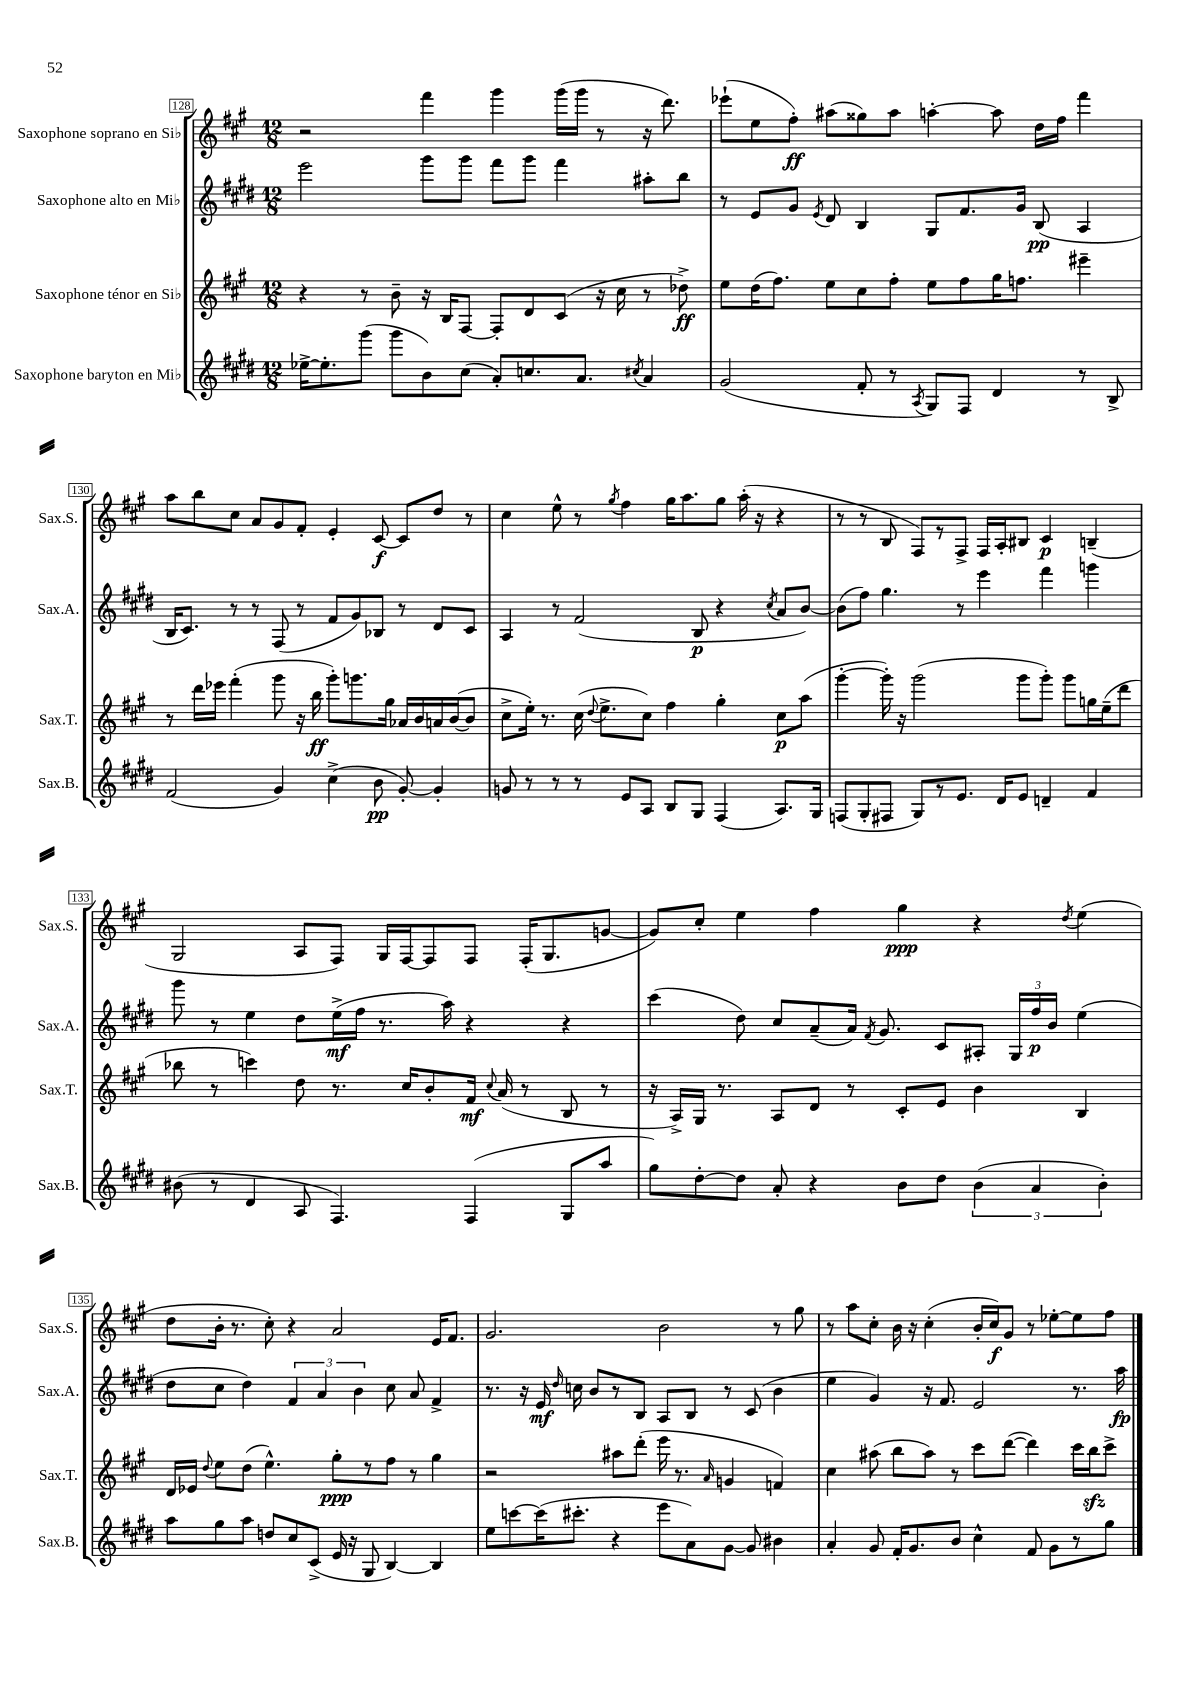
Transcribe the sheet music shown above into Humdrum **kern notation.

**kern	**kern	**kern	**kern
*staff4	*staff3	*staff2	*staff1
*clefG2	*clefG2	*clefG2	*clefG2
*k[f#c#g#d#]	*k[f#c#g#]	*k[f#c#g#d#]	*k[f#c#g#]
*M12/8	*M12/8	*M12/8	*M12/8
[16ee-^	4r	2eee	2r
8.ee-']	.	.	.
(8ggg#	8r	.	.
8ggg#	8b~	.	.
8b)	16r	8ggg#	4fff#
.	16B	.	.
(8cc#	[8F#	8ggg#	.
8a')	8F#']	8fff#	4ggg#
8.cc	8d	8ggg#	.
.	(8c#	4fff#	(16ggg#
8.a	.	.	16ggg#
.	16r	.	8r
.	16cc#	.	.
8qcc#	.	.	.
4a	8r	8aa#'	16r
.	.	.	8.ddd)
.	8dd-^)	8bb	.
=	=	=	=
(2g#	8ee	8r	(8eee-`
.	(16dd	8e	8ee
.	8.ff#)	.	.
.	.	8g#	8ff#')
.	.	8qe	.
.	8ee	8d#	(8aa#
8f#'	8cc#	4B	8gg##)
8r	8ff#'	.	8aa#
8qA	.	.	.
8G#)	8ee	8G#	[4aa'
8F#	8ff#	8.f#	.
4d#	16gg#	.	8aa]
.	8.ff	16g#	.
.	.	(8B	16dd
.	.	.	16ff#
8r	4eee#~	4A	4fff#
8B^	.	.	.
=	=	=	=
(2f#	8r	16B	8aa
.	.	8.c#)	.
.	16ddd	.	8bb
.	16eee-	.	.
.	(4fff#'	8r	8cc#
.	.	8r	8a
4g#)	8ggg#	(8F#	8g#
.	16r	8r	8f#'
.	16bb	.	.
(4cc#^	8ggg#')	8f#	4e'
.	8.ggg	8g#)	.
8b	.	8B-	[8c#
.	16gg#	.	.
[8g#')	16a-	8r	8c#]
.	16b	.	.
4g#']	16a	8d#	8dd
.	([16b	.	.
.	8b]	8c#	8r
=	=	=	=
8g	8cc#^	4A	4cc#
8r	16ee')	.	.
.	8.r	.	.
8r	.	8r	8ee^^
8r	(16cc#	(2f#	8r
.	8qqdd	.	.
.	8.ee^	.	.
.	.	.	8qgg#
8e	.	.	4ff#
8A	8cc#)	.	.
8B	4ff#	.	16gg#
.	.	.	8.aa
8G#	.	8B	.
(4F#	4gg#'	4r	8gg#
.	.	.	(16aa'
.	.	.	16r
.	.	8qcc#	.
8.A)	8cc#	8a	4r
.	(8aa	[8b)	.
16G#	.	.	.
=	=	=	=
(8F	[4ggg#'	(8b]	8r
8G#'	.	8ff#)	8r
8F#	16ggg#'])	4.gg#	8B
.	16r	.	.
8G#)	(2ggg#	.	8F#)
8r	.	.	8r
8.e	.	8r	8F#^
.	.	4eee	16F#
16d#	.	.	16A'
8e	8ggg#	.	8B#
4d~	8ggg#')	4fff#	4c#
.	8ggg#	.	.
4f#	16gg	4ggg	(4B~
.	(16ee~	.	.
.	8ddd	.	.
=	=	=	=
(8b#	8bb-	8ggg#	2G#
8r	8r	8r	.
4d#	4ccc)	4ee	.
8A	8dd	8dd#	8A
4.F#)	8.r	(16ee^	8F#)
.	.	16ff#	.
.	.	8.r	16G#
.	16cc#	.	[16F#
.	8b'	.	8F#]
.	.	16aa)	.
(4F#	16f#	4r	8F#
.	8qqcc#	.	.
.	(16a	.	.
.	8r	.	(16F#'
.	.	.	8.G#
8G#	8B	4r	.
8aa	8r	.	[8g
=	=	=	=
8gg#)	16r	(4ccc#	8g])
.	16A^)	.	.
[8dd#'	16G#	.	8cc#'
.	8.r	.	.
8dd#]	.	8dd#)	4ee
8a'	8A	8cc#	.
4r	8d	(8a~	4ff#
.	8r	16a)	.
.	.	8qf#	.
.	.	8.g#	.
8b	8c#'	.	4gg#
8dd#	8e	8c#	.
(6b	4b	8A#'	4r
.	.	24G#	.
6a	.	24ff#	.
.	.	24b	.
.	.	.	8qdd
.	4B	(4ee	(4ee
6b')	.	.	.
=	=	=	=
8aa	16d	8dd#	8dd
.	16e-	.	.
.	8qqdd	.	.
8gg#	8ee	8cc#	16b'
.	.	.	8.r
8aa	(8dd	4dd#)	.
8dd	4.ee^^)	.	8cc#')
8cc#	.	6f#	4r
(8c#^	.	.	.
.	.	6a	.
16e	8gg#'	.	2a
16r	.	.	.
.	.	6b	.
8G#	8r	.	.
[4B)	8ff#	8cc#	.
.	8r	8a	.
4B]	4gg#	4f#^	16e
.	.	.	8.f#
=	=	=	=
8ee	2r	8.r	2.g#
[8ccc	.	.	.
.	.	16r	.
(16ccc]	.	16e	.
.	.	16qqdd#	.
8.ccc#'	.	16cc	.
.	.	8b	.
4r	8aa#	8r	.
.	(8ddd'	8B	.
8eee	16eee	8A	2b
.	8.r	.	.
8a)	.	8B	.
.	16qqa	.	.
[8g#	4g	8r	.
8g#]	.	(8c#	.
4b#	4f)	4b	8r
.	.	.	8gg#
=	=	=	=
4a'	4cc#	4ee	8r
.	.	.	8aa
8g#	(8aa#	4g#)	8cc#'
16f#'	8bb	.	16b
8.g#	.	.	16r
.	8aa#)	16r	(4cc#'
.	.	8.f#	.
8b	8r	.	.
4cc#^^	8ccc#	2e	16b'
.	.	.	16cc#)
.	([8ddd	.	8g#
8f#	4ddd])	.	8r
8g#	.	.	[8ee-'
8r	16ccc#	8.r	8ee-]
.	16bb	.	.
8gg#	8ccc#^	.	8ff#
.	.	16aa	.
==	==	==	==
*-	*-	*-	*-
